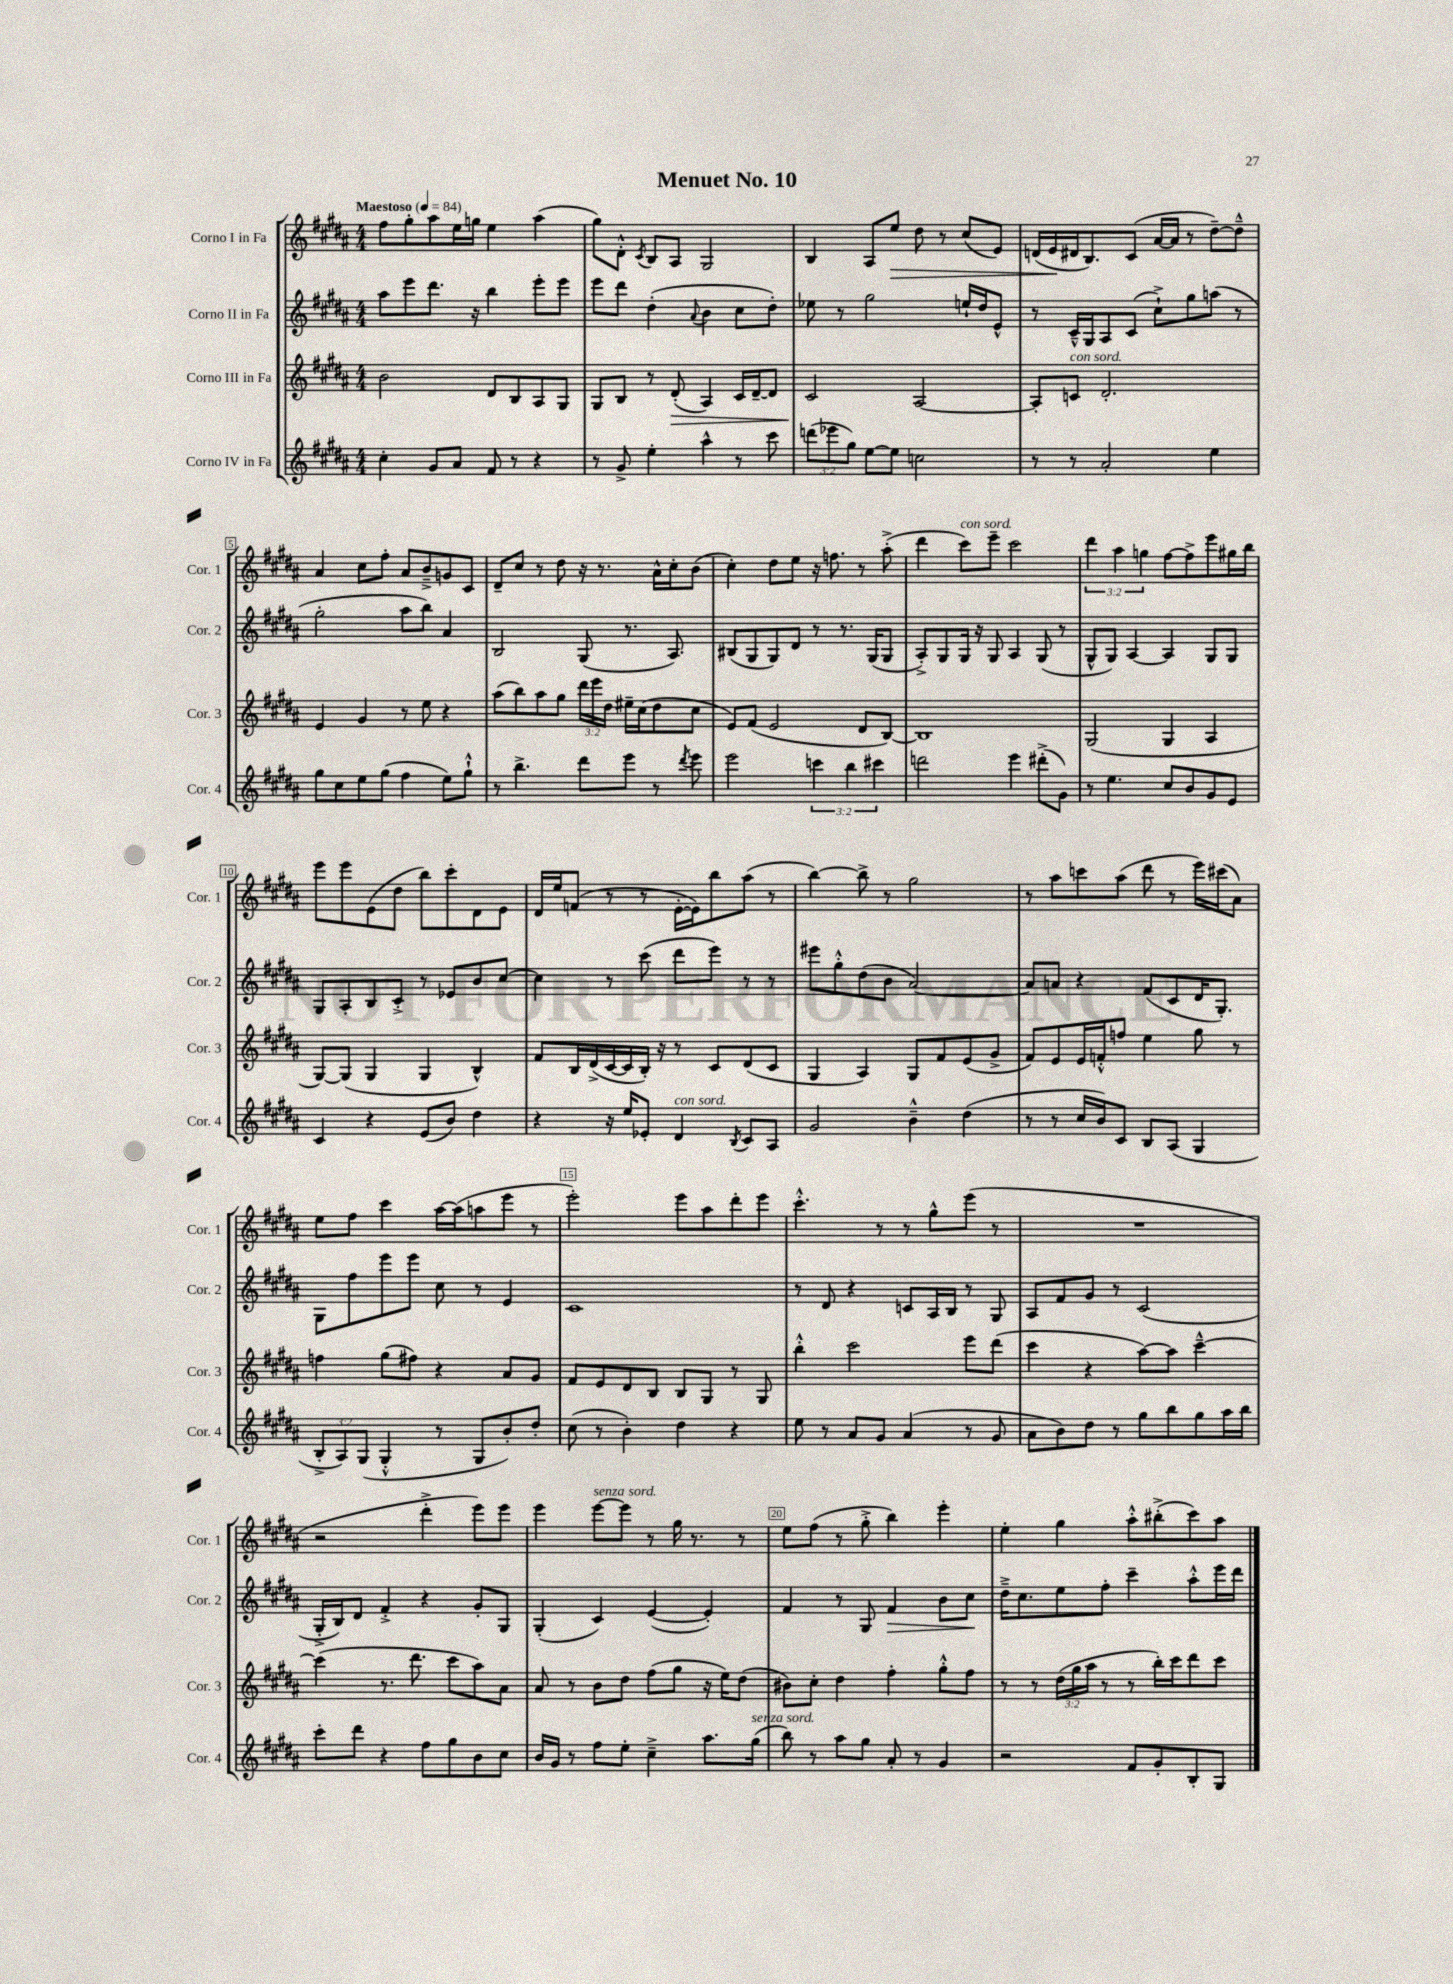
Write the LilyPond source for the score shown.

\header { title = "Menuet No. 10" }
<<
\new StaffGroup <<
\new Staff = "s0" \with { instrumentName = "Corno I in Fa" shortInstrumentName = "Cor. 1" } {
    \clef treble \key b \major \numericTimeSignature \time 4/4 \override Staff.TupletNumber.text = #tuplet-number::calc-fraction-text \tempo "Maestoso" 4 = 84
    \autoBeamOff fis''8[ gis''8-. ais''8 e''16 g''16] e''4 ais''4( |
    gis''8[) dis'8]-.-^ \acciaccatura { cis'8 } b8[ ais8] gis2 |
    b4 ais8[ e''8]\> dis''8 r8 cis''8[( e'8]) |
    d'16[( e'16\! dis'16 b8.) cis'8]( ais'16[~ ais'16] r8 dis''8[~--) dis''8]---^ |
    ais'4 cis''8[ fis''8]-. ais'8[ b'8---> g'8 cis'8] |
    dis'8[-- cis''8] r8 dis''8 r16 r8. ais'16[-^ cis''16-. b'8]( |
    cis''4-.) dis''8[ e''8] r16 f''8. r8 ais''8-.->( |
    dis'''4 cis'''8[^\markup { \italic "con sord." }) e'''8]-- cis'''2 |
    \tuplet 3/2 { dis'''4 ais''4 g''4 } fis''8[~ fis''8-> e'''8 gis''16 b''16] |
    e'''8[ e'''8 e'8( dis''8] b''8[) cis'''8-. dis'8 e'8] |
    dis'16[ e''16 f'8]( r8 r8 e'16[~-. e'16) b''8 ais''8]( r8 |
    b''4~) b''8-> r8 gis''2 |
    r8 ais''8[ c'''8 ais''8]( dis'''8 r8 e'''16[) cis'''16( ais'8]) |
    e''8[ fis''8] cis'''4 ais''16[~ ais''16( a''8 e'''8] r8 |
    e'''2-.) e'''8[ ais''8 dis'''8-. e'''8] |
    cis'''4.-.-^ r8 r8 gis''8[-^ e'''8]( r8 |
    R1 |
    r2 dis'''4-.-> e'''8[) e'''8] |
    e'''4 e'''8[~^\markup { \italic "senza sord." } e'''8] r8 gis''16 r8. r8 |
    e''8[ fis''8]( r8 gis''8-.-> b''4) e'''4-. |
    e''4-. gis''4 ais''8[-.-^ bis''8-.->( cis'''8) ais''8] \bar "|." |
}
\new Staff = "s1" \with { instrumentName = "Corno II in Fa" shortInstrumentName = "Cor. 2" } {
    \clef treble \key b \major \numericTimeSignature \time 4/4
    \autoBeamOff ais''8[ e'''8 dis'''8.] r16 b''4 e'''8[-. e'''8] |
    e'''8[ dis'''8] dis''4-.( \appoggiatura { ais'8 } b'4 cis''8[ dis''8]-.) |
    ees''8 r8 gis''2 e''16[-! dis''16 e'8]-^ |
    r8 cis'16[---^ gis16 ais8 cis'8]( cis''8[-!->) gis''8 a''8]( r8 |
    gis''2-. ais''8[ b''8]) ais'4 |
    b2 gis8( r8. ais8.) |
    bis8[( gis8 gis8) dis'8] r8 r8. gis16[( gis8] |
    ais8[-.->) gis8 gis16] r16 gis8 ais4 gis8( r8 |
    gis8[-^ gis8]) ais4~ ais4 gis8[ gis8] |
    gis8[ ais8-. b8 cis'8]-.-> r8 ees'8[ b'8 cis''8]~ |
    cis''4 r8 cis'''8( dis'''8[ e'''8]) r8 r8 |
    eis'''8[ gis''8-.-^ dis''8( b'8] ais'2~) |
    ais'8[ a'8] r4 fis'8[( cis'8 dis'16 gis8.]-.) |
    gis8[ fis''8 e'''8 e'''8] cis''8 r8 e'4 |
    cis'1 |
    r8 dis'8 r4 c'8[ ais16 b16] r8 gis8 |
    ais8[ fis'8 gis'8] r8 cis'2( |
    gis16[-.-> b16) dis'8] fis'4-.-> r4 gis'8[-. gis8] |
    gis4-.( cis'4) e'4~( e'4-.) |
    fis'4 r8 gis8 fis'4\> b'8[ cis''8]\! |
    dis''16[---> cis''8. e''8 fis''8]-. cis'''4-- ais''8[-.-^ e'''16 dis'''16] \bar "|." |
}
\new Staff = "s2" \with { instrumentName = "Corno III in Fa" shortInstrumentName = "Cor. 3" } {
    \clef treble \key b \major \numericTimeSignature \time 4/4 \override Staff.TupletNumber.text = #tuplet-number::calc-fraction-text
    \autoBeamOff b'2 dis'8[ b8 ais8 gis8] |
    gis8[ b8] r8 dis'8-.\>( ais4) cis'16[ dis'16~-- dis'8] |
    cis'2\! ais2~ |
    ais8[-. c'8]^\markup { \italic "con sord." } dis'2.-. |
    e'4 gis'4 r8 e''8 r4 |
    ais''8[( b''8) ais''8 gis''8] \tuplet 3/2 { dis'''16[ e'''16 dis''16] } eis''16[-- cis''16( dis''8 cis''8] |
    e'8[) fis'8]( e'2 dis'8[ b8]~) |
    b1 |
    gis2( gis4 ais4 |
    gis8[~) gis8]( gis4 gis4 b4-^) |
    fis'8[ b16 dis'16->( cis'16~ cis'16 b16]-.) r16 r8 cis'8[ dis'8( cis'8] |
    gis4 ais4) gis8[ fis'8 e'8( gis'8]-> |
    fis'8[) e'8 e'16 f'16-.-^ f''8] e''4 gis''8 r8 |
    f''4 gis''8[( fis''8]) r4 ais'8[ gis'8] |
    fis'8[ e'8 dis'8 b8] b8[ gis8] r8 gis8 |
    b''4-.-^ cis'''2 e'''8[ dis'''8]( |
    cis'''4 r4 ais''8[~) ais''8] cis'''4~---^ |
    cis'''4( r8. dis'''8. cis'''8[ ais''8) ais'8] |
    ais'8 r8 b'8[ dis''8] fis''8[( gis''8] r16 e''16[) dis''8]( |
    bis'8[) cis''8]-. dis''4 fis''4-. gis''8[-.-^ fis''8] |
    r8 r8 \tuplet 3/2 { dis''16[( gis''16 ais''16] } r8 r8 b''16[-.) cis'''16 dis'''8 cis'''8] \bar "|." |
}
\new Staff = "s3" \with { instrumentName = "Corno IV in Fa" shortInstrumentName = "Cor. 4" } {
    \clef treble \key b \major \numericTimeSignature \time 4/4 \override Staff.TupletNumber.text = #tuplet-number::calc-fraction-text
    \autoBeamOff cis''4-. gis'8[ ais'8] fis'8 r8 r4 |
    r8 gis'8-> e''4-. ais''4-^ r8 cis'''8 |
    \tuplet 3/2 { d'''8[( ees'''8 gis''8]) } e''8[~ e''8] c''2 |
    r8 r8 ais'2-. e''4 |
    gis''8[ cis''8 e''8 gis''8]( fis''4 e''8[) gis''8]-!-^ |
    r8 b''4.-> dis'''8[ e'''8] r8 \acciaccatura { dis'''8 } e'''8 |
    e'''2 \tuplet 3/2 { c'''4 b''4 cis'''4 } |
    d'''2 e'''4 dis'''8[-.->( gis'8]) |
    r8 e''4. cis''8[ b'8 gis'8 e'8] |
    cis'4 r4 e'8[( b'8]) dis''4 |
    r4 r16 e''16[ ees'8]-. dis'4^\markup { \italic "con sord." } \acciaccatura { b8 } cis'8[ ais8] |
    gis'2 b'4---^ dis''4( |
    r8 r8 cis''16[ b'16) cis'8] b8[ ais8]( gis4 |
    \tuplet 3/2 { b8[-.-> ais8) gis8]( } gis4-.-^ r8 gis8[ b'8-.) dis''8]-. |
    cis''8( r8 b'4-.) dis''4 r4 |
    e''8 r8 ais'8[ gis'8] ais'4( r8 gis'8 |
    ais'8[ b'8) dis''8] r8 gis''8[ b''8 gis''8 ais''16 b''16] |
    cis'''8[-. dis'''8] r4 fis''8[ gis''8 b'8 cis''8] |
    b'16[ gis'16] r8 fis''8[ e''8]-. cis''4---> ais''8.[ gis''16]^\markup { \italic "senza sord." }( |
    b''8) r8 ais''8[ gis''8] ais'8-. r8 gis'4 |
    r2 fis'8[ gis'8-. b8-. gis8] \bar "|." |
}
>>
>>
\layout { \context { \Score \override BarNumber.break-visibility = ##(#f #t #t) barNumberVisibility = #(every-nth-bar-number-visible 5) \override BarNumber.stencil = #(make-stencil-boxer 0.1 0.3 ly:text-interface::print) } }
